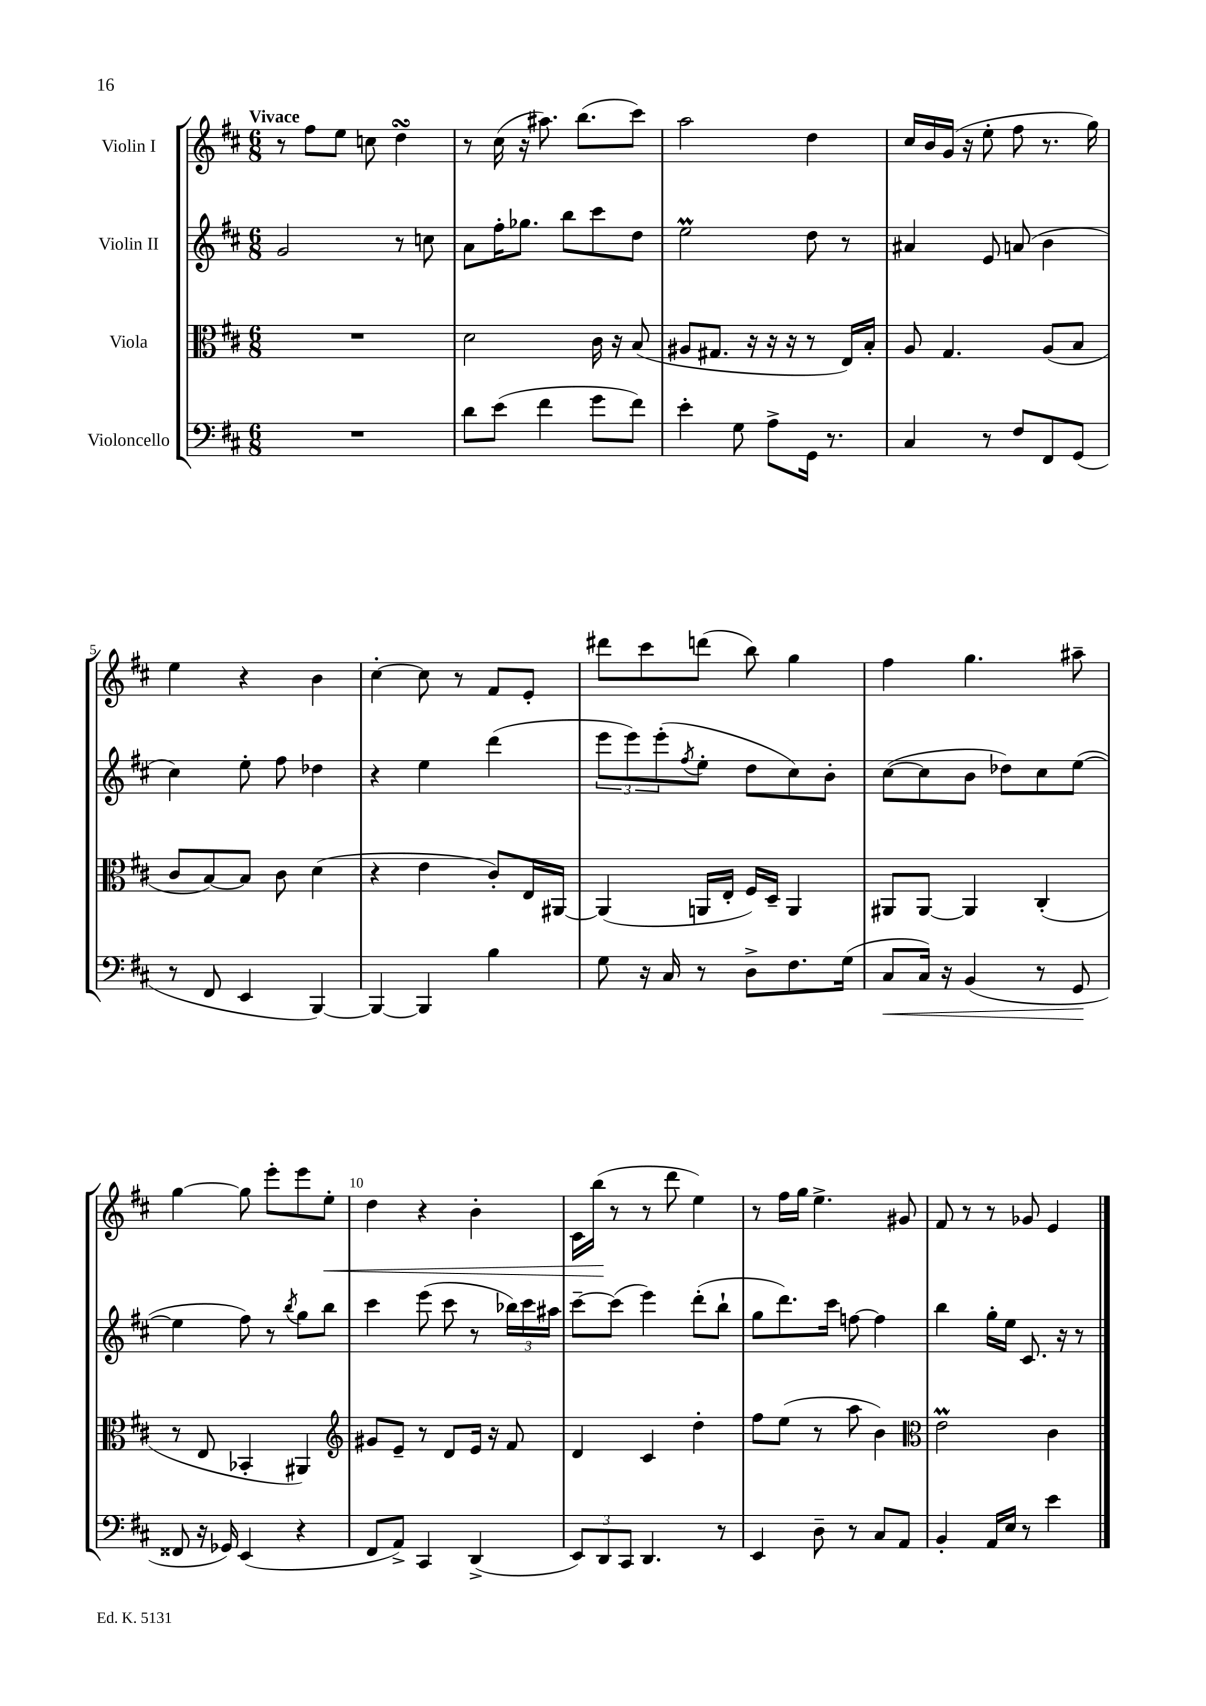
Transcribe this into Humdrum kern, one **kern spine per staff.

**kern	**kern	**kern	**kern
*staff4	*staff3	*staff2	*staff1
*clefF4	*clefC3	*clefG2	*clefG2
*k[f#c#]	*k[f#c#]	*k[f#c#]	*k[f#c#]
*M6/8	*M6/8	*M6/8	*M6/8
2.r	2.r	2g	8r
.	.	.	8ff#
.	.	.	8ee
.	.	.	8cc
.	.	8r	4dd
.	.	8cc	.
=	=	=	=
8d	2d	8a	8r
(8e	.	16ff#'	(16cc#
.	.	8.gg-	16r
4f#	.	.	8.aa#)
.	.	8bb	.
.	.	.	(8.bb
8g	16c#	8ccc#	.
.	16r	.	.
8f#)	(8B	8dd	8ccc#)
=	=	=	=
4e'	8A#	2ee	2aa
.	8.G#	.	.
8G	.	.	.
.	16r	.	.
8A^	16r	.	.
.	16r	.	.
16GG	8r	8dd	4dd
8.r	.	.	.
.	16E)	8r	.
.	16B'	.	.
=	=	=	=
4C#	8A	4a#	16cc#
.	.	.	16b
.	4.G	.	(16g
.	.	.	16r
8r	.	8e	8ee'
8F#	.	(8a	8ff#
8FF#	(8A	4b	8.r
(8GG	8B	.	.
.	.	.	16gg)
=	=	=	=
8r	8c#	4cc#)	4ee
8FF#	[8B)	.	.
4EE	8B]	8ee'	4r
.	8c#	8ff#	.
[4BBB)	(4d	4dd-	4b
=	=	=	=
4BBB_	4r	4r	[4cc#'
4BBB]	4e	4ee	8cc#]
.	.	.	8r
4B	8c#')	(4ddd	8f#
.	16E	.	8e'
.	[16AA#	.	.
=	=	=	=
8G	(4AA#]	12eee	8ddd#
.	.	12eee)	.
16r	.	.	8ccc#
.	.	(12eee'	.
16C#	.	.	.
.	.	8qff#	.
8r	16AA	8ee'	(8ddd
.	16E'	.	.
8D^	16F#)	8dd	8bb)
.	16D~	.	.
8.F#	4AA	8cc#)	4gg
.	.	8b'	.
(16G	.	.	.
=	=	=	=
8C#	8AA#	([8cc#	4ff#
16C#)	[8AA#	8cc#]	.
16r	.	.	.
(4BB	4AA#]	8b	4.gg
.	.	8dd-)	.
8r	(4C#'	8cc#	.
8GG	.	([8ee	8aa#~
=	=	=	=
8FF##	8r	4ee]	[4gg
16r	8E	.	.
16GG-)	.	.	.
(4EE	4BB-'	8ff#)	8gg]
.	.	8r	8eee'
.	.	8qbb	.
4r	4AA#)	8gg	8eee
.	.	8bb	8ee'
=	=	=	=
*	*clefG2	*	*
8FF#	8g#	4ccc#	4dd
8AA^)	8e~	.	.
4CC#	8r	(8eee	4r
.	8d	8ccc#	.
(4DD^	16e	8r	4b'
.	16r	.	.
.	8f#	24bb-)	.
.	.	24ccc#	.
.	.	24aa#	.
=	=	=	=
12EE)	4d	[8ccc#~	16c#
.	.	.	(16bb
12DD	.	.	.
.	.	(8ccc#]	8r
12CC#	.	.	.
4.DD	4c#	4eee)	8r
.	.	.	8ddd
.	4dd'	(8ddd'	4ee)
8r	.	8bb`	.
=	=	=	=
4EE	8ff#	8gg	8r
.	(8ee	8.ddd)	16ff#
.	.	.	16gg
8D~	8r	.	4.ee^
.	.	16ccc#	.
8r	8aa	[8ff	.
8C#	4b)	4ff]	.
8AA	.	.	8g#
=	=	=	=
*	*clefC3	*	*
4BB'	2e	4bb	8f#
.	.	.	8r
16AA	.	16gg'	8r
16E	.	16ee	.
8r	.	8.c#	8g-
4e	4c#	.	4e
.	.	16r	.
.	.	8r	.
==	==	==	==
*-	*-	*-	*-
